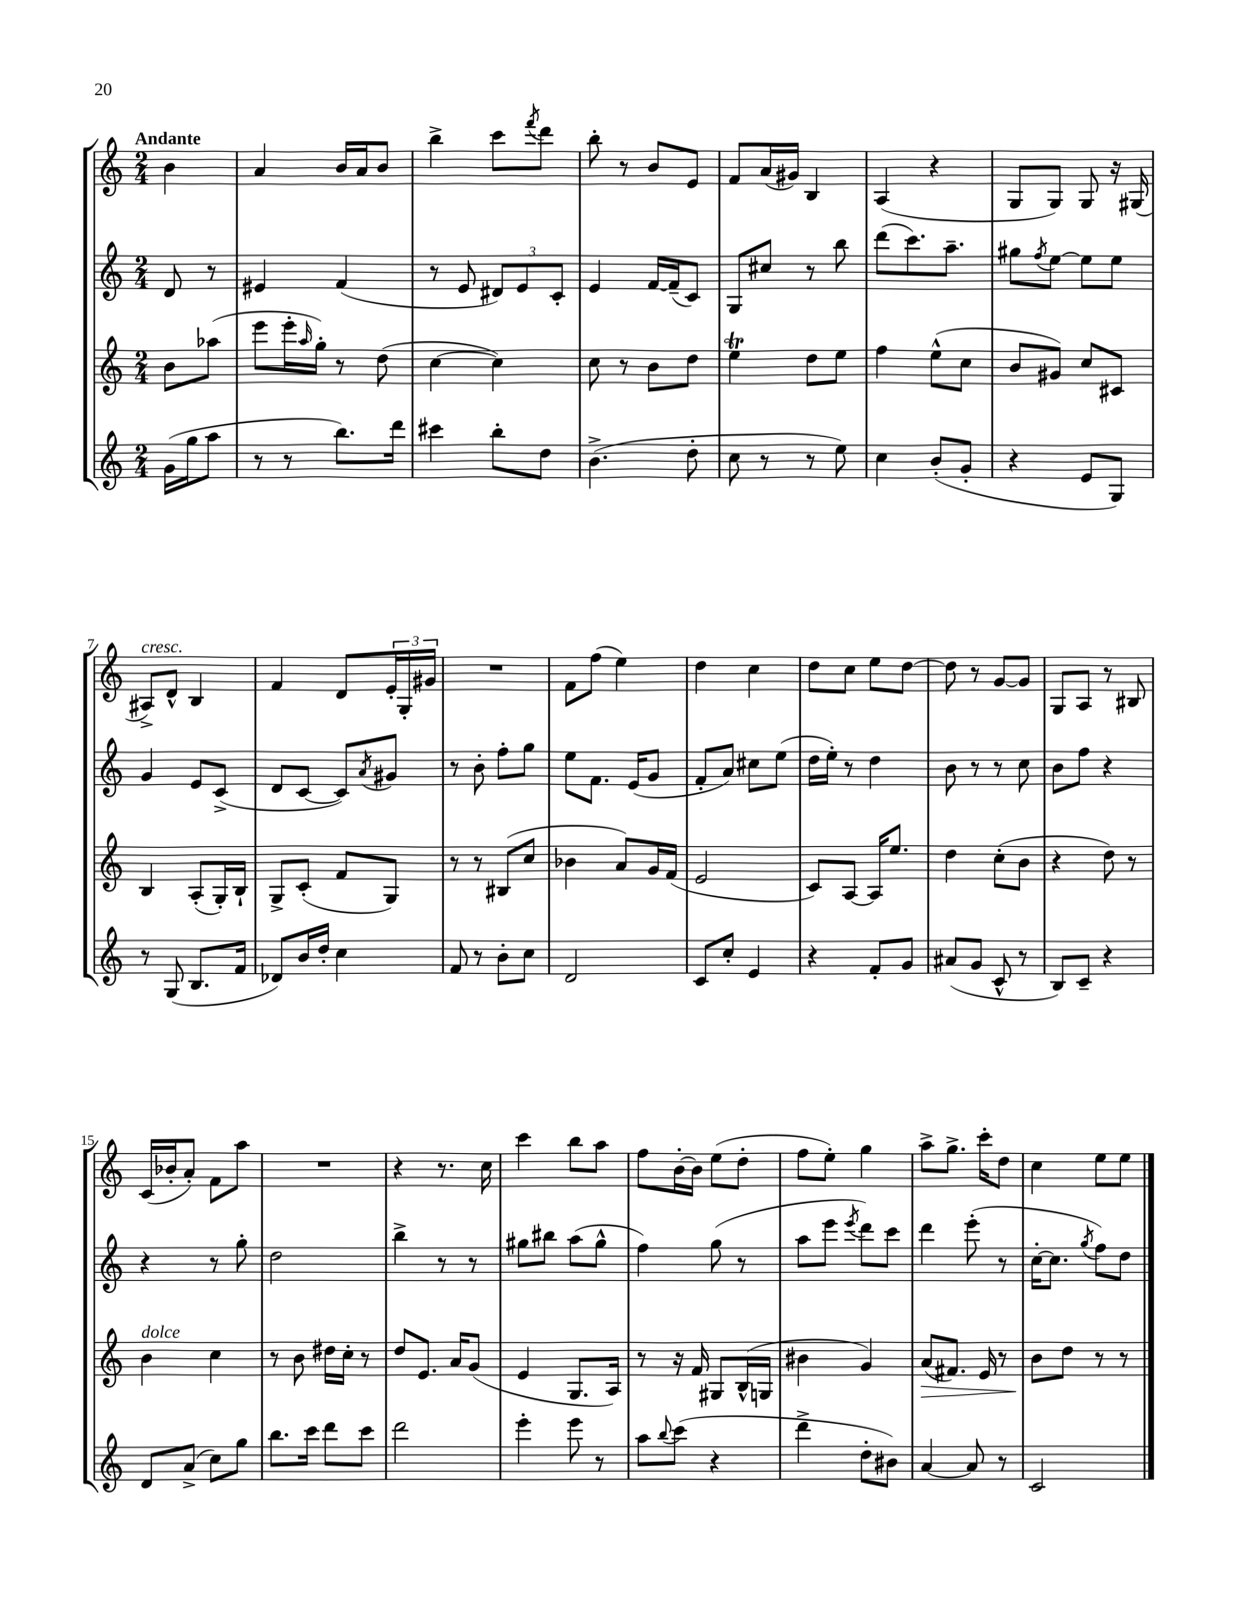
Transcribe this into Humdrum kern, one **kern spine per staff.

**kern	**kern	**dynam	**kern	**kern
*part4	*part3	*part3	*part2	*part1
*staff4	*staff3	*staff3	*staff2	*staff1
*clefG2	*clefG2	*	*clefG2	*clefG2
*k[]	*k[]	*	*k[]	*k[]
*M2/4	*M2/4	*	*M2/4	*M2/4
=	=	=	=	=
!	!	!	!	!LO:TX:a:B:t=Andante
(16g\LL	8b\L	.	8d/	4b\
16gg\J	.	.	.	.
8aa\J	(8aa-X\J	.	8r	.
=1	=1	=1	=1	=1
8r	8eee\L	.	4e#X/	4a/
8r	16eee'\L	.	.	.
.	16qqaa/	.	.	.
.	16gg'\JJ)	.	.	.
8.bb\L)	8r	.	(4f/	16b/LL
.	.	.	.	16a/J
.	(8dd\	.	.	8b/J
16ddd\Jk	.	.	.	.
=2	=2	=2	=2	=2
4ccc#X\	[4cc\	.	8r	4bb^\
.	.	.	8e/	.
8bb'\L	4cc\])	.	12d#X/L)	8ccc\L
.	.	.	12e/	.
.	.	.	.	8qfff/
8dd\J	.	.	.	8ddd\J
.	.	.	12c'/J	.
=3	=3	=3	=3	=3
(4.b^\	8cc\	.	4e/	8bb'\
.	8r	.	.	8r
.	8b\L	.	[16f/LL	8b/L
.	.	.	(16f~/J]	.
8dd'\	8dd\J	.	8c/J)	8e/J
=4	=4	=4	=4	=4
8cc\	4eet\	.	8G/L	8f/L
8r	.	.	8cc#X/J	(16a/L
.	.	.	.	16g#X/JJ)
8r	8dd\L	.	8r	4B/
8ee\)	8ee\J	.	8bb\	.
=5	=5	=5	=5	=5
4cc\	4ff\	.	(8ddd\L	(4A/
.	.	.	8.ccc\)	.
(8b'/L	(8ee^^\L	.	.	4r
.	.	.	8.aa~\J	.
8g'/J	8cc\J	.	.	.
=6	=6	=6	=6	=6
4r	8b/L	.	8gg#X\L	8G/L
.	.	.	8qff/	.
.	8g#X/J)	.	[8ee\J	8G/J)
8e/L	8cc/L	.	8ee\L]	8G/
8G/J)	8c#X/J	.	8ee\J	16r
.	.	.	.	(16G#X/
!!LO:LB:g=z
=7	=7	=7	=7	=7
!	!	!	!	!LO:TX:a:i:t=cresc.
8r	4B/	.	4g/	8A#X^/L)
(8G/	.	.	.	8d^^/J
8.B/L	(8A'/L	.	8e/L	4B/
.	16G'/L)	.	(8c^/J	.
16f/Jk	16B`/JJ	.	.	.
=8	=8	=8	=8	=8
8d-X/L)	8G^/L	.	8d/L	4f/
16b/L	(8c'/J	.	[8c/J	.
16dd'/JJ	.	.	.	.
4cc\	8f/L	.	8c/L])	8d/L
.	.	.	8qa/	.
.	8G/J)	.	8g#X/J	24e'/L
.	.	.	.	24G'/
.	.	.	.	24g#X/JJ
=9	=9	=9	=9	=9
8f/	8r	.	8r	2r
8r	8r	.	8b'\	.
8b'\L	(8B#X/L	.	8ff'\L	.
8cc\J	8cc/J	.	8gg\J	.
=10	=10	=10	=10	=10
2d/	4b-X\	.	8ee\L	8f\L
.	.	.	8.f\J	(8ff\J
.	8a/L)	.	.	4ee\)
.	.	.	(16e/KL	.
.	16g/L	.	8g/J	.
.	(16f/JJ	.	.	.
=11	=11	=11	=11	=11
8c/L	2e/	.	8f'/L	4dd\
8cc'/J	.	.	8a/J)	.
4e/	.	.	8cc#X\L	4cc\
.	.	.	(8ee\J	.
=12	=12	=12	=12	=12
4r	8c/L)	.	16dd\LL	8dd\L
.	.	.	16ee'\JJ)	.
.	[8A/J	.	8r	8cc\J
8f'/L	16A/KL]	.	4dd\	8ee\L
.	8.ee/J	.	.	.
8g/J	.	.	.	[8dd\J
=13	=13	=13	=13	=13
(8a#X/L	4dd\	.	8b\	8dd\]
8g/J	.	.	8r	8r
8c^^/	(8cc'\L	.	8r	[8g/L
8r	8b\J	.	8cc\	8g/J]
=14	=14	=14	=14	=14
8B/L)	4r	.	8b\L	8G/L
8c~/J	.	.	8ff\J	8A/J
4r	8dd\)	.	4r	8r
.	8r	.	.	8B#X/
!!LO:LB:g=z
=15	=15	=15	=15	=15
!	!LO:TX:a:i:t=dolce	!	!	!
8d/L	4b\	.	4r	(16c/LL
.	.	.	.	16b-X'/J
(8a^/J	.	.	.	8a'/J)
8cc\L)	4cc\	.	8r	8f\L
8gg\J	.	.	8gg'\	8aa\J
=16	=16	=16	=16	=16
8.bb\L	8r	.	2dd\	2r
.	8b\	.	.	.
16ccc\Jk	.	.	.	.
8ddd\L	16dd#X\LL	.	.	.
.	16cc'\JJ	.	.	.
8ccc\J	8r	.	.	.
=17	=17	=17	=17	=17
2ddd\	8dd/L	.	4bb^\	4r
.	8.e/J	.	.	.
.	.	.	8r	8.r
.	16a/KL	.	.	.
.	(8g/J	.	8r	.
.	.	.	.	16cc\
=18	=18	=18	=18	=18
4eee'\	4e/	.	8gg#X\L	4ccc\
.	.	.	8bb#X\J	.
8eee\	8.G/L	.	(8aa\L	8bb\L
8r	.	.	8gg#^^\J	8aa\J
.	16A/Jk)	.	.	.
=19	=19	=19	=19	=19
8aa\L	8r	.	4ff\)	8ff\L
8qqbb/	.	.	.	.
(8ccc\J	16r	.	.	[16b'\L
.	16f/	.	.	16b\JJ]
4r	8G#X/L	.	(8gg\	(8ee\L
.	(16B^^/L	.	8r	8dd'\J
.	16Gn/JJ	.	.	.
=20	=20	=20	=20	=20
4ddd^\	4b#X\	.	8aa\L	8ff\L
.	.	.	8eee\J	8ee'\J)
.	.	.	8qeee/	.
8dd'\L	4g/)	.	8ddd\L)	4gg\
8b#X\J)	.	.	8ccc\J	.
=21	=21	=21	=21	=21
!	!	!LO:HP:b	!	!
[4a/	(8a/L	>	4ddd\	8aa^\L
.	8.f#X/J)	.	.	8.gg^\J
8a/]	.	.	(8eee'\	.
.	16e/	.	.	16ccc'\KL
8r	8r	.	8r	8dd\J
=22	=22	=22	=22	=22
2c/	8b\L	.	[16cc'\KL	4cc\
.	.	.	8.cc\J]	.
.	8dd\J	]	.	.
.	.	.	8qgg/	.
.	8r	.	8ff\L)	8ee\L
.	8r	.	8dd\J	8ee\J
==	==	==	==	==
*-	*-	*-	*-	*-
